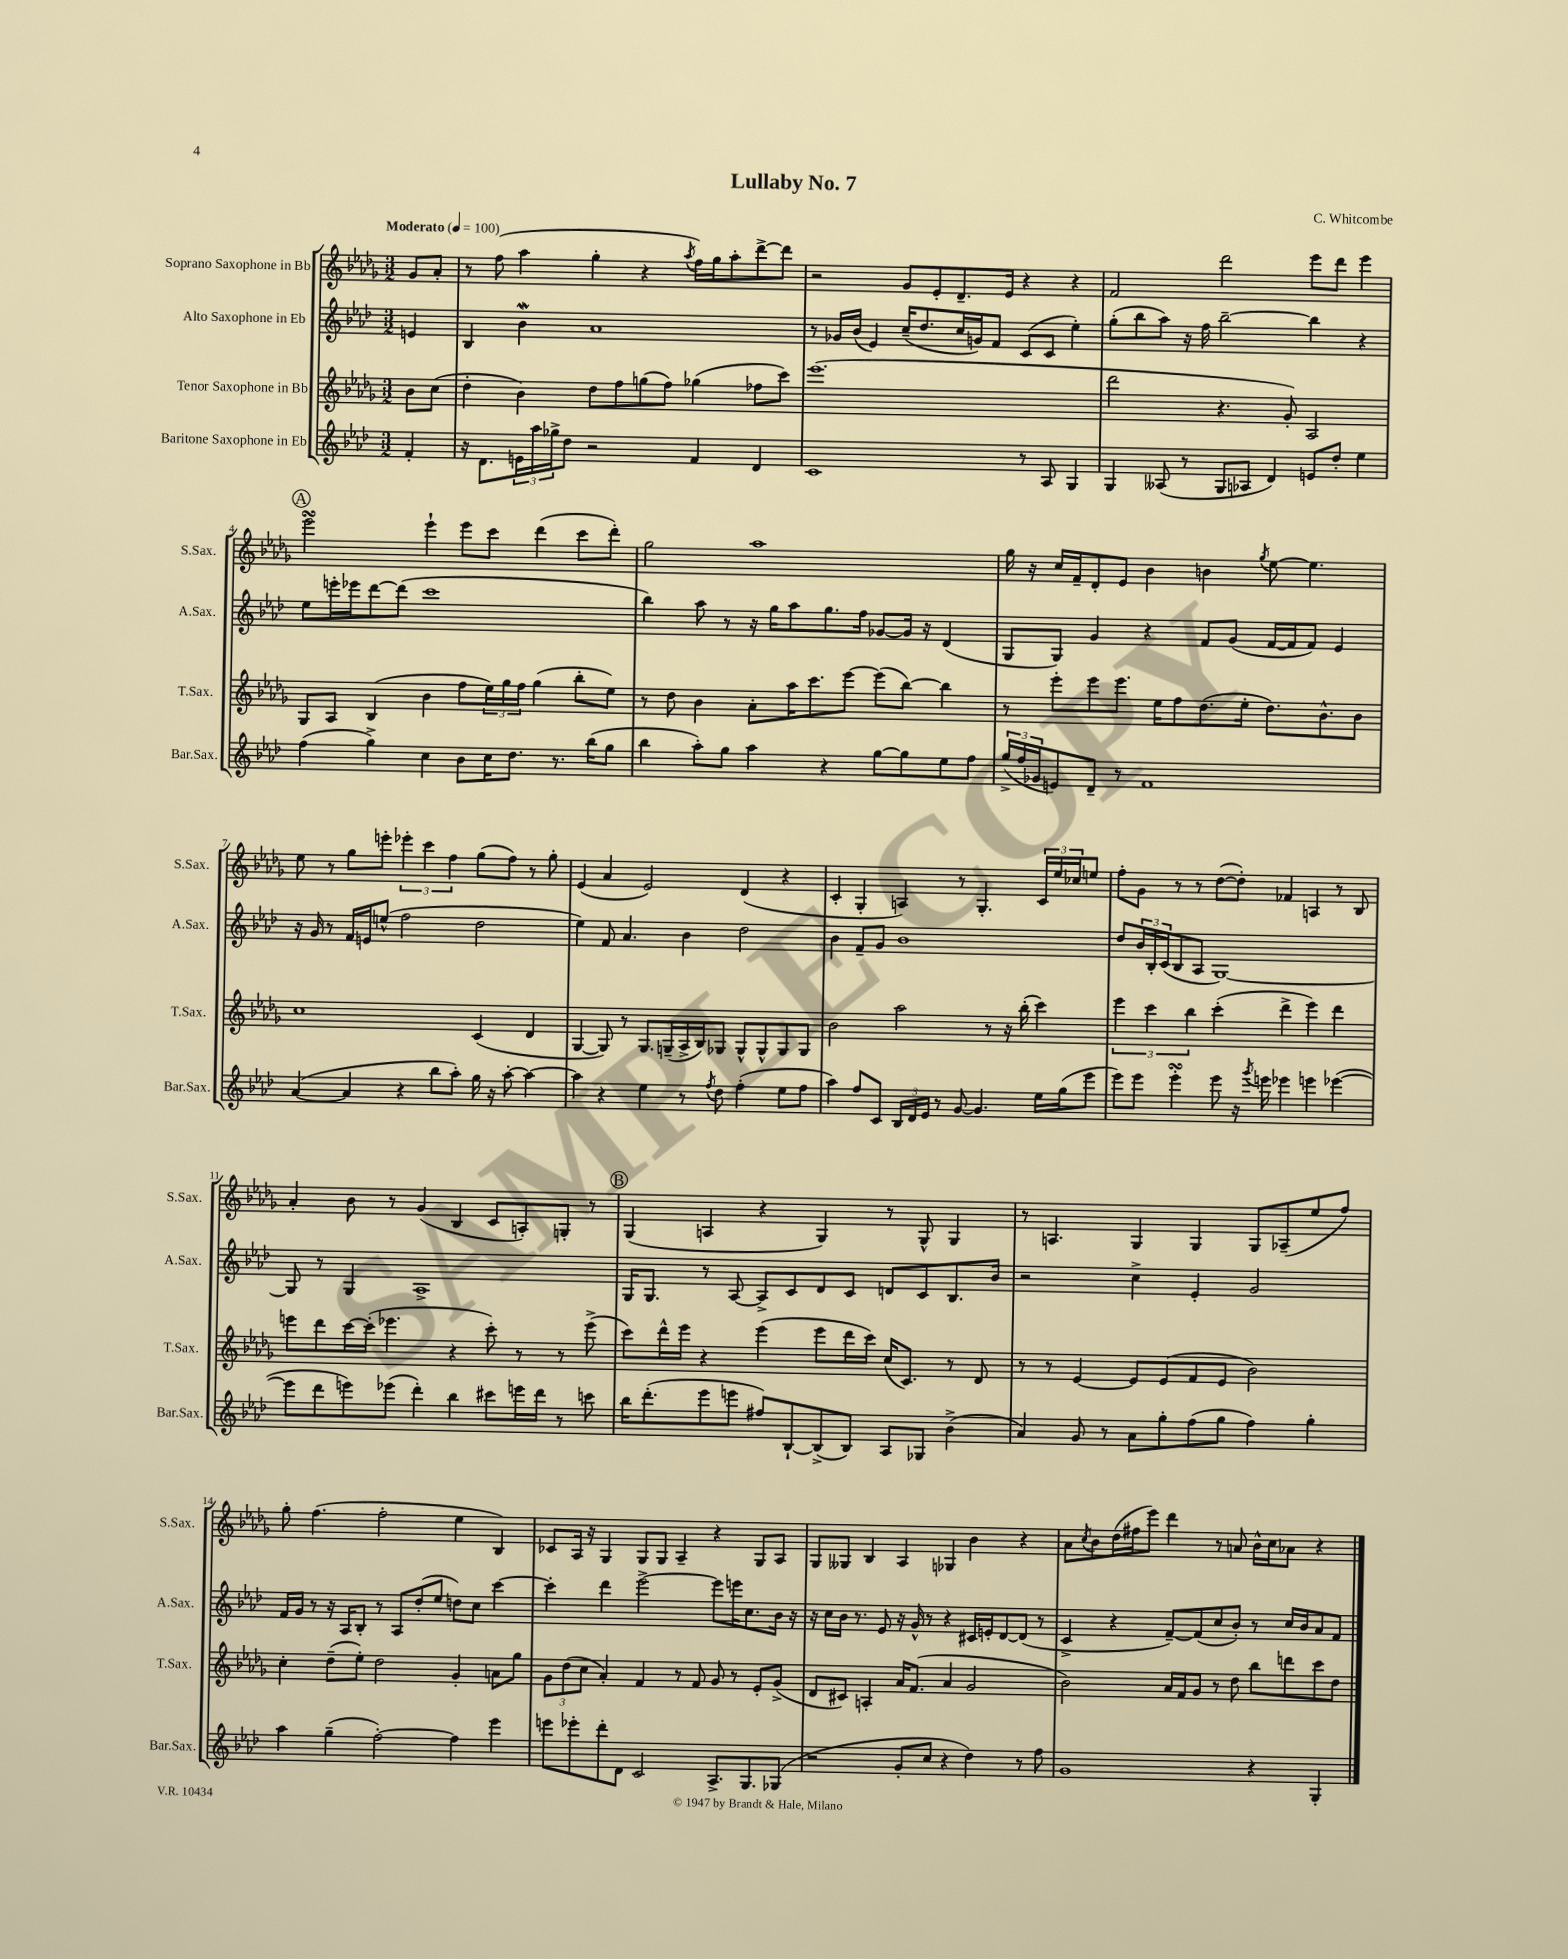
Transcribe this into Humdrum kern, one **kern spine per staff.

**kern	**kern	**kern	**kern
*staff4	*staff3	*staff2	*staff1
*clefG2	*clefG2	*clefG2	*clefG2
*k[b-e-a-d-]	*k[b-e-a-d-g-]	*k[b-e-a-d-]	*k[b-e-a-d-g-]
*M3/2	*M3/2	*M3/2	*M3/2
*MM100	*MM100	*MM100	*MM100
4f'/	8b-\L	4e/	8g-/L
.	(8cc\J	.	8a-'/J
=	=	=	=
16r	4dd-'\	4B-/	8r
8.d-\L	.	.	.
.	.	.	(8ff\
24e\L	4b-\)	4b-\	4aa-\
24aa-\	.	.	.
24gg-^\J	.	.	.
8dd-\J	.	.	.
2r	8dd-\L	1a-	4gg-'\
.	8ff\	.	.
.	(8gg\	.	4r
.	8ff\J)	.	.
.	.	.	8qaa-/
4f/	(4gg-\	.	16ff\LL)
.	.	.	16gg-\J
.	.	.	8aa-'\
4d-/	8ff-\L	.	[8ddd-^\
.	8ccc\J)	.	8ddd-\]J
=	=	=	=
1c	(1.eee-	8r	2r
.	.	16g-/LL	.
.	.	(16b-/JJ	.
.	.	4e-/)	.
.	.	(16cc~/LK	8g-/L
.	.	8.dd-/	.
.	.	.	8e-'/
.	.	16cc/L	8.d-~/
.	.	16g/J)	.
.	.	8f/J	.
.	.	.	16e-/Jk
8r	.	(8c/L	4r
8A-/	.	8c/J	.
4G/	.	4ee-'\)	4r
=	=	=	=
4G/	2ddd-\	(8gg'\L	2f/
.	.	8bb-\	.
(8A--/	.	8aa-\J)	.
8r	.	16r	.
.	.	16ff\	.
8G/L	4.r	[2bb-~\	2ddd-\
8A-/J	.	.	.
4d-/)	.	.	.
.	8g-'/)	.	.
8e/L	2A-/	4bb-\]	8eee-\L
8dd-'/J	.	.	8ddd-\J
4ee-\	.	4r	4eee-\
=	=	=	=
(4ff\	8G-/L	8ee-\L	2eee-\
.	8A-/J	16eee'\L	.
.	.	16eee-\J	.
4gg^\)	(4B-/	[8ddd-\	.
.	.	(8ddd-\]J	.
4cc\	4b-\	1ccc	4eee-`\
8b-\L	8ff\L	.	8eee-\L
16cc\K	24ee-\L)	.	8ccc\J
.	24gg-\	.	.
8.dd-\J	.	.	.
.	24ff\JJ	.	.
.	(4gg-\	.	(4ddd-\
8.r	.	.	.
.	8bb-'\L	.	8ccc\L
(16bb-\LK	.	.	.
8gg\J	8ee-\J)	.	8ddd-'\J)
=	=	=	=
4bb-\	8r	4bb-\)	2gg-\
.	8dd-\	.	.
8aa-'\L)	4b-\	8aa-\	.
8gg\J	.	8r	.
4aa-\	8a-'\L	16r	1aa-
.	.	16gg\LK	.
.	16aa-\K	8aa-\	.
.	8.ccc\	.	.
4r	.	8.gg\	.
.	[8eee-\J	.	.
.	.	16ff\Jk	.
[8gg\L	(8eee-\]L	[8g-/L	.
8gg\]	[8bb-\J)	16g-/]Jk	.
.	.	16r	.
8ee-\	4bb-\]	(4d-/	.
8ff\J	.	.	.
=	=	=	=
(24gg^/LL	8r	8G/L	16gg-\
24ff/	.	.	.
.	.	.	16r
24g-/J	.	.	.
8e/)	8eee-'\L	8G/J)	16cc/LL
.	.	.	16f~/J
8d-~/J	8eee-\	4g/	8d-'/
8r	8.eee-\J	.	8e-/J
1f	.	4r	4b-\
.	16ee-\LK	.	.
.	8ff\	.	.
.	(8.dd-\	8f/L	4b\
.	.	(8g/J	.
.	16ee-'\Jk	.	.
.	.	.	8qgg-/
.	8.dd-\L)	[16f/LL	[8ee-\
.	.	16f/]J	.
.	.	8f/J)	4.ee-\]
.	8.b-^^\	.	.
.	.	4e-/	.
.	8b-\J	.	.
=	=	=	=
([4a-/	1cc	16r	8ee-\
.	.	16g/	.
.	.	8r	8r
4a-/]	.	16f/LL	8gg-\L
.	.	16e/J	.
.	.	(8ee^^/J	8eee'\J
4r	.	2ff\	6eee-'\
.	.	.	6ccc\
8bb-\L	.	.	.
.	.	.	6ff\
8aa-'\J)	.	.	.
16gg\	(4c/	2dd-\	(8gg-\L
16r	.	.	.
[8aa-'\	.	.	8ff\J)
4aa-\_	4d-/	.	8r
.	.	.	8gg-'\
=	=	=	=
4aa-\]	[4G-/	4ee-\)	(4e-/
4r	8G-/])	8f/	4a-/
.	8r	4.a-/	.
4ee-\	8.G-/L	.	2e-/)
.	(16G~/L	.	.
8r	16A-^/	4b-\	.
.	16B-/J)	.	.
8qff/	.	.	.
8dd-\	8G-/J	.	.
(4ff'\	8G-^^/L	2dd-\	(4d-/
.	8G-^^/	.	.
8ee-\L	8G-/	.	4r
8ff\J	8G-/J	.	.
=	=	=	=
4aa-\)	2b-\	4b-\	4c'/
8ff/L	.	8f~/L	4G-'/
8c/J	.	8g/J	.
24B-/LL	2aa-\	1b-	4A/)
24d-/	.	.	.
24e-/JJ	.	.	.
8r	.	.	.
[8g/	.	.	8r
4.g/]	.	.	4.G-'/
.	8r	.	.
.	16r	.	.
.	(16bb-'\	.	.
16ee-\LL	4ccc\)	.	24c/LL
.	.	.	24ee-/
(16gg\J	.	.	.
.	.	.	24cc-/J
8eee-\J	.	.	8ee/J
=	=	=	=
8eee-\L)	6eee-\	8dd-/L	8ff'\L
8eee-\J	.	24b-/L	8g-\J
.	6ccc\	24B-'/	.
.	.	(24c/J	.
4eee-'\	.	8B-/	8r
.	6bb-\	.	.
.	.	8A-/J	8r
8eee-\	(4ccc'\	[1G)	([8dd-\L
16r	.	.	8dd-'\]J)
8qggg/	.	.	.
16eee\	.	.	.
4eee-\	4ddd-^\	.	4f-/
4eee\	4eee-\)	.	4A/
([4eee-\	4ddd-\	.	8r
.	.	.	8B-/
=	=	=	=
8eee-\]L	8eee\L	8G/]	4a-'/
8ddd-\	8ddd-\	8r	.
8eee\)	[16ccc\L	4G/	8b-\
.	(16ccc'\]JJ	.	.
(8eee-\J	4.eee-\	.	8r
4ddd-'\)	.	1A-^	(4g-/
4bb-\	4r	.	4B-/
8ccc#\L	8ccc'\)	.	8c/L
16eee\L	8r	.	8A'/)
16ddd-\JJ	.	.	.
8r	8r	.	8G'/J
8ccc\	(8eee-^\	.	8r
=	=	=	=
16bb-\LK	8ccc\L)	16G/LK	(4G-/
(8.ddd-'\	.	8.G/J	.
.	16ddd-^^\L	.	.
.	16eee-\JJ	.	.
8eee-\	4r	8r	4A/
8eee\J	.	[8A-/	.
8ff#/L)	(4eee-\	8A-^/]L	4r
[8B-`/	.	8c/	.
(8B-^/]	8eee-\L	8d-/	4G-/)
8B-/J)	16ddd-\L	8c/J	.
.	16ccc\JJ)	.	.
8A-/L	(16cc/LK	8d/L	8r
.	8.c/J)	.	.
8G-/J	.	8c/	8G-^^/
(4b-^\	8r	8.B-/	4G-/
.	8d-/	.	.
.	.	16b-/Jk	.
=	=	=	=
4a-/)	8r	2r	8r
.	8r	.	4.A/
8g/	[4e-/	.	.
8r	.	.	.
8a-\L	8e-/]L	4cc^\	4G-/
8gg'\	(8e-/	.	.
(8ff\	8f/	4e-'/	4G-/
8gg\J	8e-/J	.	.
4ff\)	2b-\)	2g/	8G-/L
.	.	.	(8A-~/
4gg'\	.	.	8ee-/
.	.	.	8ff/J)
=	=	=	=
4aa-\	4cc'\	16f/LL	8gg-'\
.	.	16g/JJ	.
.	.	8r	(4.ff\
(4gg~\	(8dd-~\L	16r	.
.	.	16A-/LK	.
.	8ee-'\J)	8B-'/J	.
[2ff'\)	2dd-\	8r	2ff'\
.	.	8A-/L	.
.	.	(8dd-'/	.
.	.	8ee-/J	.
4ff\]	4g-'/	8dd\L)	4ee-\
.	.	8cc\J	.
4eee-\	8a\L	[4ccc\	4B-/)
.	8gg-\J	.	.
=	=	=	=
8eee\L	12g-\L	4ccc'\]	8c-/L
.	(12dd-\	.	.
8eee-'\	.	.	16A-/Jk
.	12cc\J	.	.
.	.	.	16r
8ddd-'\	4a-'/)	4ddd-\	4G-/
8d-\J	.	.	.
2c/	4f/	[2eee-^\	8G-/L
.	.	.	8G-/J
.	8r	.	4A-~/
.	8f/	.	.
8.A-^/L	8g-/	8eee-\]L	4r
.	8r	16eee\K	.
8.G/	.	8.cc\	.
.	8e-'/L	.	8G-/L
(8G-/J	(8g-^/J	16b-\Jk	8A-/J
.	.	16r	.
=	=	=	=
2r	8d-/L	16r	8G-/L
.	.	16cc\LL	.
.	8c#/J)	16b-\JJ	8G--/J
.	.	8.r	.
.	4A'/	.	4B-/
.	.	8e-/	.
8g'/L	16a-/LK	16r	4A-/
.	(8.f/J	16g^^/	.
8cc/J	.	8r	.
4r	4a-/	4r	4G-/
4dd-\)	2g-/	16c#/LL	4b-\
.	.	16e'/J	.
.	.	[8d-/	.
8r	.	(8d-/]J	4r
8ff\	.	8r	.
=	=	=	=
1g	2b-\)	4c^/	8a-\L
.	.	.	8qcc/
.	.	.	8b-\
.	.	4r	(16dd-\L
.	.	.	16ff#\J
.	.	.	8eee-\J)
.	16a-/LL	[8f~/L)	4ddd-\
.	16f/J	.	.
.	8g-/J	(8f/]	.
.	8r	8cc/	8r
.	8dd-\	8b-'/J)	8a/
4r	8bb-\L	8r	16b-^^\LL
.	.	.	16cc\J
.	8ddd\	16cc/LL	8a-\J
.	.	16b-/J	.
4G'/	8ccc\	8a-/	4r
.	8dd-\J	8f/J	.
==	==	==	==
*-	*-	*-	*-
